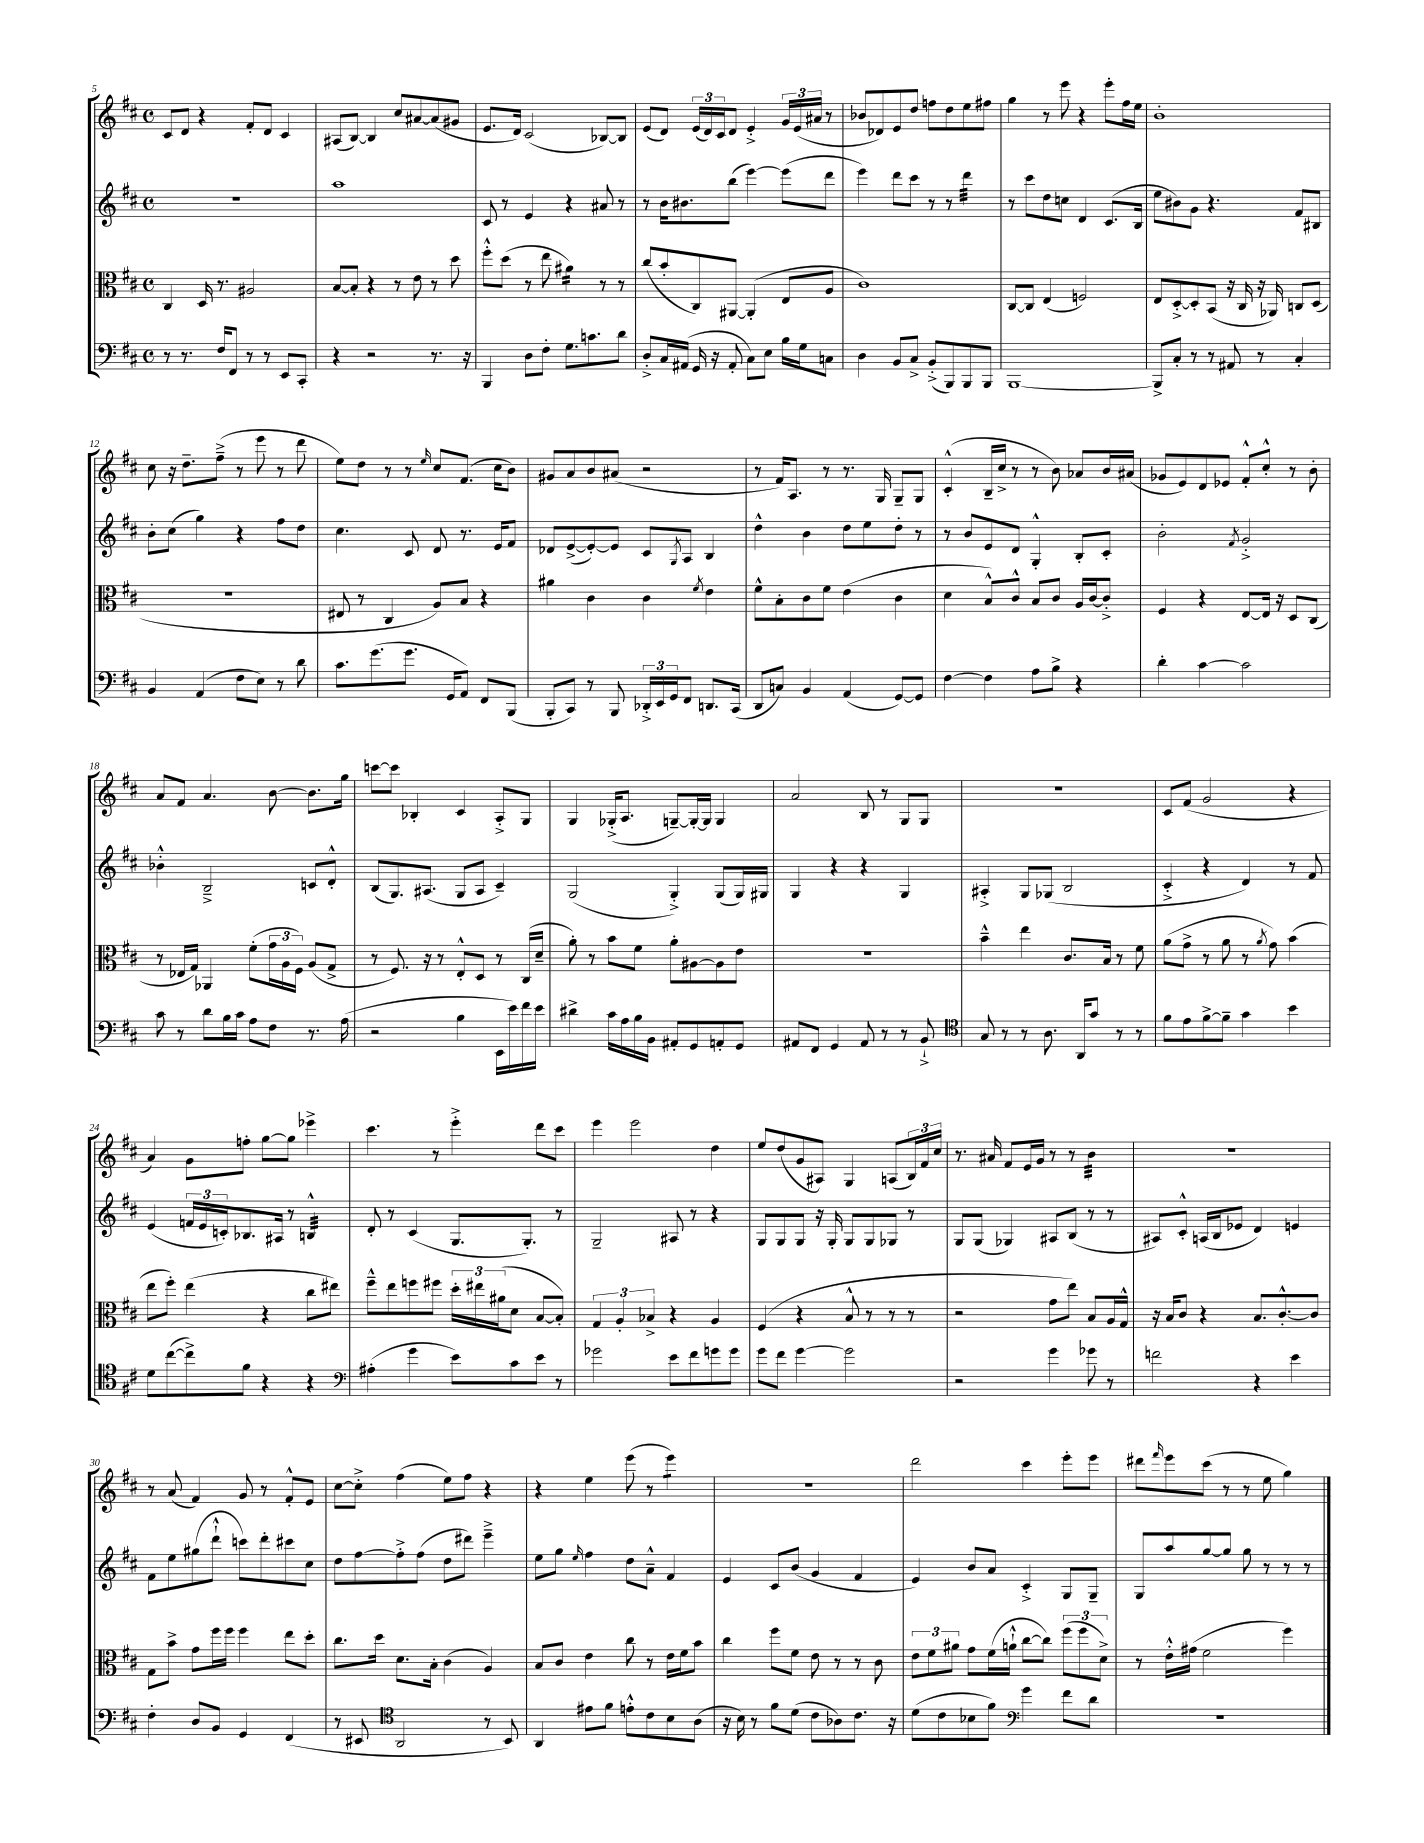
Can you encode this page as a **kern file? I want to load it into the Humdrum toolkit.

**kern	**kern	**kern	**kern
*staff4	*staff3	*staff2	*staff1
*clefF4	*clefC3	*clefG2	*clefG2
*k[f#c#]	*k[f#c#]	*k[f#c#]	*k[f#c#]
*M4/4	*M4/4	*M4/4	*M4/4
*met(c)	*met(c)	*met(c)	*met(c)
8r	4C#	1r	8c#
8.r	.	.	8d
.	16D	.	4r
16F#	8.r	.	.
8FF#	.	.	.
8r	2A#	.	8f#'
8r	.	.	8d
8EE	.	.	4c#
8CC#'	.	.	.
=	=	=	=
4r	[8B	1aa	(8A#
.	8B']	.	[8B)
2r	4r	.	4B]
.	8r	.	8cc#
.	8e	.	[8a#
8.r	8r	.	(8a#]
.	8dd	.	8g#
16r	.	.	.
=	=	=	=
4BBB	8ff#'^^	8c#	8.e
.	(8dd	8r	.
.	.	.	16d)
8D	8r	4e	(2c#
8F#'	8ee	.	.
8.G	4a#)	4r	.
8.c	.	.	.
.	8r	8a#	[8B-)
8d	8r	8r	8B-]
=	=	=	=
8D'^	(8cc#	8r	(8e
16C#	8b'	16b	8d)
(16AA#	.	8.b#	.
16GG	8C#)	.	(24e
.	.	.	24d)
16r	.	.	.
.	.	.	24c#
8AA#'	[8AA#	(8bb	8d
8C#)	(4AA#']	[4eee)	4e'^
8E	.	.	.
16B	8E	(8eee]	24g
.	.	.	(24e
16G	.	.	.
.	.	.	24a#
8C	8A	8ddd	8r
=	=	=	=
4D	1c#)	4eee)	8b-
.	.	.	8d-)
8BB	.	8ddd	8e
8C#^	.	8ccc#	8dd
(8BB'^	.	8r	8ff
8BBB)	.	8r	8dd
8BBB	.	4ddd	8ee
8BBB	.	.	8ff#
=	=	=	=
[1BBB	[8C#	8r	4gg
.	8C#]	8ccc#	.
.	(4E	8dd	8r
.	.	8cc	8eee
.	2F)	4d	4r
.	.	(8.c#	8eee'
.	.	.	16ff#
.	.	16B	16ee
=	=	=	=
8BBB^]	8E	8ee	1b'
8C#'	[8D'^	8b#)	.
8r	8D']	8g	.
8r	(8BB	4.r	.
8AA#	16r	.	.
.	16C#	.	.
8r	16r	.	.
.	16AA-)	.	.
4C#'	8C	8f#	.
.	(8D	8B#	.
=	=	=	=
4BB	1r	8b'	8cc#
.	.	(8cc#	16r
.	.	.	8.dd~
(4AA	.	4gg)	.
.	.	.	(8ff#~^
8F#	.	4r	8r
8E)	.	.	8eee
8r	.	8ff#	8r
8d	.	8dd	8ddd
=	=	=	=
8.c#	8E#	4.cc#	8ee)
.	8r	.	8dd
(8.g	.	.	.
.	4C#	.	8r
8.g	.	8c#	8r
.	.	.	16qqee
.	8A)	8d	8cc#
16GG	.	.	.
8AA)	8B	8.r	(8.f#
8FF#	4r	.	.
.	.	16e	16cc#
(8BBB	.	8f#	8b)
=	=	=	=
8BBB'	4a#	8d-	8g#
8CC#)	.	([8e^	8a
8r	4c#	8e'_)	8b
8BBB	.	8e]	(8a#
24DD-'^	4c#	8c#	2r
24EE	.	.	.
24GG	.	.	.
.	.	8qG	.
8FF#	.	8A	.
.	8qf#	.	.
8.DD	4e	4B	.
(16CC#	.	.	.
=	=	=	=
8DD	8f#^^	4dd^^	8r
8C)	8B'	.	16f#)
.	.	.	8.A
4BB	8c#	4b	.
.	8f#	.	8r
(4AA	(4e	8dd	8.r
.	.	8ee	.
.	.	.	16G
[8GG)	4c#	8dd'	8G~
8GG]	.	8r	8G
=	=	=	=
[4F#	4d	8r	(4c#'^^
.	.	8b	.
4F#]	8B^^)	8e	16B~
.	.	.	16cc#^
.	8c#^^	8d	8r
8A	8B	4G'^^	8r
8B^	8c#	.	8b)
4r	16A	8B'	8a-
.	[16c#	.	.
.	8c#'^]	8c#'	16b
.	.	.	(16a#
=	=	=	=
4d'	4F#	2b'	8g-
.	.	.	8e)
[4c#	4r	.	8d
.	.	.	8e-
.	.	8qf#	.
2c#]	[8E	2g'^	8f#'^^
.	16E]	.	8cc#'^^
.	16r	.	.
.	8D	.	8r
.	(8C#	.	8b'
=	=	=	=
8c#	8r	4b-'^^	8a
8r	16E-	.	8f#
.	16G)	.	.
8d	4AA-	2B~^	4.a
16B	.	.	.
16c#	.	.	.
8A	(8f#'	.	.
8F#	24g	.	[8b
.	24A	.	.
.	24F#)	.	.
8.r	(8A	8c	8.b]
.	8G^	8d'^^	.
(16A	.	.	16gg
=	=	=	=
2r	8r	(8B	[8ccc
.	8.F#)	8.G)	8ccc]
.	.	.	4B-'
.	16r	(8.A#	.
.	8r	.	.
4B	8E'^^	8G	4c#
.	8D	8A#	.
16EE	8r	4c#~)	8A'^
16e)	.	.	.
16f#	(16C#	.	8G
16e	16d~	.	.
=	=	=	=
4d#^	8a')	(2G	4G
.	8r	.	.
16c#	8b	.	(16G-'^
16A	.	.	8.A
16B	8f#	.	.
16BB	.	.	.
8AA#'	8a'	4G'^)	[8G~)
8GG	[8A#	.	16G'_
.	.	.	16G]
8AA'	8A#]	(8G	4G
8GG	8e	16G)	.
.	.	16G#	.
=	=	=	=
8AA#	1r	4G	2a
8FF#	.	.	.
4GG	.	4r	.
8AA#	.	4r	8B
8r	.	.	8r
8r	.	4G	8G
8BB`^	.	.	8G
=	=	=	=
*clefC4	*	*	*
8G	4b~^^	4A#'^	1r
8r	.	.	.
8r	4ee	8G	.
8.A	.	(8G-	.
.	8.c#	2B	.
16AA	.	.	.
8g	.	.	.
.	16B	.	.
8r	8r	.	.
8r	8f#	.	.
=	=	=	=
8f#	(8a	4c#'^	8c#
8e	8g^	.	(8f#
[8f#^	8r	4r	2g
8f#~]	8a	.	.
4g	8r	4d)	.
.	8qa	.	.
.	8g)	.	.
4b	(4b	8r	4r
.	.	8f#	.
=	=	=	=
8d	8ee	(4e	4a)
([8cc#	8ff#')	.	.
8cc#^])	(4ee	24f	8g
.	.	24e	.
.	.	24c')	.
8f#	.	8.B-	8ff'
4r	4r	.	[8gg
.	.	16A#	.
.	.	8r	8gg]
4r	8cc#	4B^^	4eee-^
.	8ee#)	.	.
=	=	=	=
*clefF4	*	*	*
(4A#'	8ff#~^^	8d'	4.ccc#
.	8ee	8r	.
4g	8ff	(4c#	.
.	8ff#	.	8r
8e)	24dd'	8.G	4eee'^
.	24ee#	.	.
.	(24a#	.	.
8c#	8d	.	.
.	.	8.G')	.
8e	[8B	.	8ddd
8r	8B'])	8r	8ccc#
=	=	=	=
2g-	6G	2G~	4eee
.	6A'	.	.
.	.	.	2eee
.	6B-^	.	.
8e	4r	8A#	.
8f#	.	8r	.
8g	4A	4r	4dd
8g	.	.	.
=	=	=	=
8g	(4F#	8G	8ee
8f#	.	8G	(8dd
[4g	4r	8G	8g
.	.	16r	8A#)
.	.	16G'	.
2g]	8B^^	8G	4G
.	8r	8G	.
.	8r	8G-	(8A
.	8r	8r	24B)
.	.	.	24f#
.	.	.	24cc#
=	=	=	=
2r	2r	8G	8.r
.	.	(8G	.
.	.	.	16a#
.	.	4G-)	8f#
.	.	.	16e
.	.	.	16g
4g	8g	8A#	8r
.	8ee)	(8B	8r
8g-	8B	8r	4b
8r	16A	8r	.
.	16G^^	.	.
=	=	=	=
2f	16r	8A#)	1r
.	16B	.	.
.	8c#	8c#'^^	.
.	4r	(16A	.
.	.	16B	.
.	.	8e-	.
4r	8.B	4d)	.
.	[8.c#'^^	.	.
4e	.	4e	.
.	8c#]	.	.
=	=	=	=
4F#'	8G	8f#	8r
.	8b^	8ee	(8a
8D	8g	(8gg#	4f#)
8BB	16ff#	8ddd`^^	.
.	16ff#	.	.
4GG	4ff#	8ccc)	8g
.	.	8ddd'	8r
(4FF#	8ee	8ccc#	8f#'^^
.	8dd'	8cc#	8e
=	=	=	=
8r	8.cc#	8dd	[8cc#
8EE#	.	[8ff#	8cc#'^]
.	16dd	.	.
*clefC4	*	*	*
2AA	8.d	8ff#'^]	(4ff#
.	.	(8ff#	.
.	16B'	.	.
.	(4c#	8dd	8ee)
.	.	8ddd#)	8ff#
8r	4A)	4eee~^	4r
8BB)	.	.	.
=	=	=	=
4AA	8B	8ee	4r
.	8c#	8gg	.
.	.	16qqee	.
8e#	4e	4ff#	4ee
8f#	.	.	.
8e'^^	8cc#	8dd	(8eee
8c#	8r	8a~^^	8r
8B	16e	4f#	4eee)
.	16f#	.	.
(8A	8b	.	.
=	=	=	=
16r	4cc#	4e	1r
16B)	.	.	.
8r	.	.	.
8f#	8ff#	8c#	.
(8d	8f#	(8b	.
8c#	8e	4g	.
8A-)	8r	.	.
8.c#	8r	4f#	.
.	8c#	.	.
16r	.	.	.
=	=	=	=
(8d	12e	4e)	2ddd
.	12f#	.	.
8c#	.	.	.
.	12a#	.	.
8B-	8g	8b	.
8f#)	(16f#	8a	.
.	16a`^^	.	.
*clefF4	*	*	*
4g	[8cc#	4c#'^	4ccc#
.	8cc#])	.	.
8f#	(12ff#	8G	8eee'
.	12ff#	.	.
8d	.	8G~	8eee
.	12d^)	.	.
=	=	=	=
1r	8r	8G	8ddd#
.	.	.	16qqfff#
.	16e'^^	8aa	8eee
.	(16g#	.	.
.	2f#	[8gg	(8ccc#
.	.	8gg]	8r
.	.	8gg	8r
.	.	8r	8ee
.	4ff#)	8r	4gg)
.	.	8r	.
==	==	==	==
*-	*-	*-	*-
